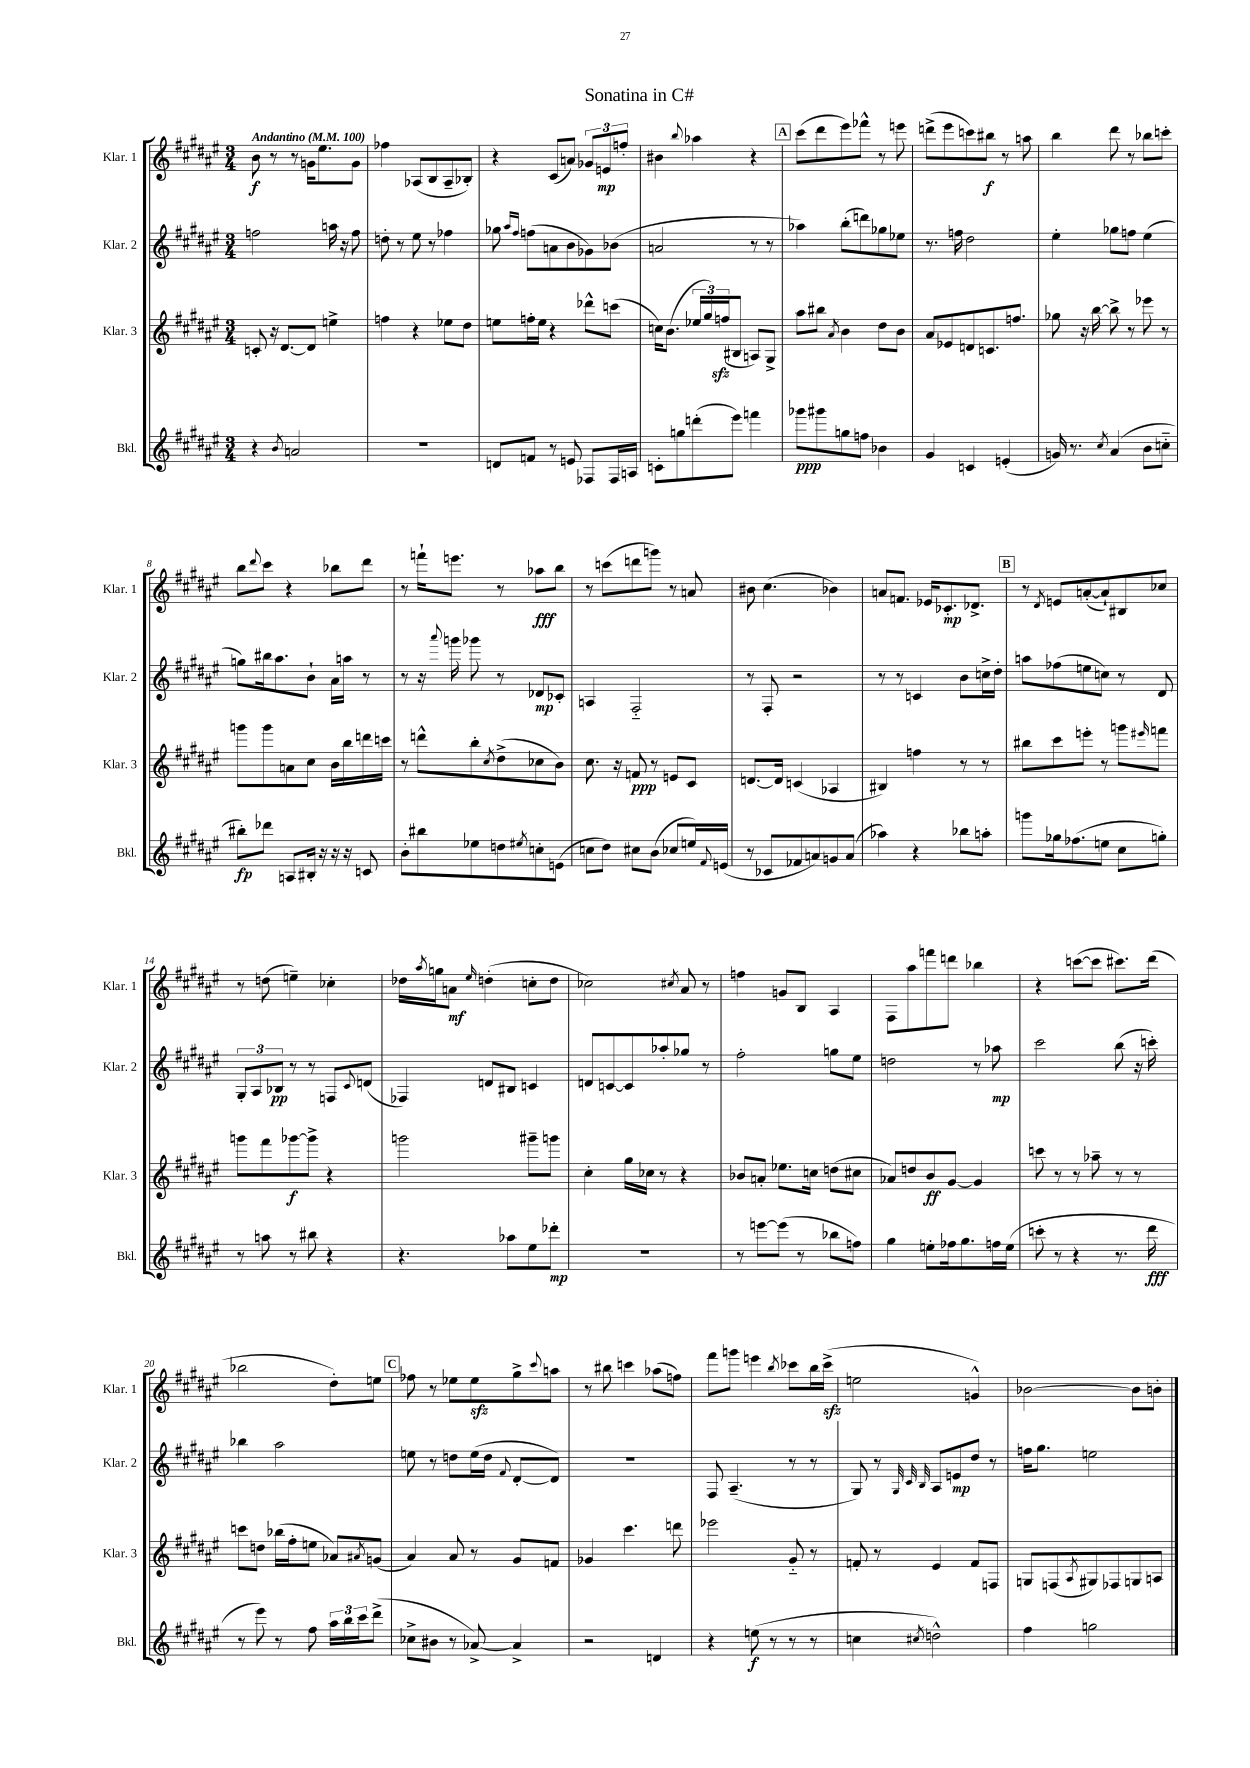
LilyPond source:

\header { title = "Sonatina in C#" }
<<
\new StaffGroup <<
\new Staff = "s0" \with { instrumentName = "Klar. 1" shortInstrumentName = "Klar. 1" } {
    \clef treble \key fis \major \numericTimeSignature \time 3/4 \tempo "Andantino" 4 = 100
    b'8\f r8 r8 g'16 eis''8. g'8 |
    fes''4 aes8( b8 aes8-- bes8-.) |
    r4 cis'8( a'8) \tuplet 3/2 { ges'8 e'8\mp f''8-. } |
    bis'4 \appoggiatura { b''8 } aes''4 r4 |
    \mark \markup { \box "A" } cis'''8( dis'''8 eis'''8) fes'''8-^ r8 e'''8 |
    d'''8->( eis'''8 c'''8) bis''8\f r8 a''8 |
    b''4 dis'''8 r8 bes''8 c'''8-. |
    b''8 \appoggiatura { dis'''8 } cis'''8 r4 bes''8 dis'''8 |
    r8 f'''16-! e'''8. r8 aes''8\fff b''8 |
    r8 c'''8( d'''8 g'''8) r8 a'8 |
    bis'8 cis''4.( bes'4) |
    a'8 f'8. ees'16 ces'8.-.\mp des'8.-> |
    \mark \markup { \box "B" } r8 \acciaccatura { dis'8 } e'8 a'8~-.( a'8-!) bis8 ces''8 |
    r8 d''8( e''4--) ces''4-. |
    des''16 \acciaccatura { ais''8 } g''16 a'8\mf \grace { eis''16 } d''4-.( c''8-. d''8 |
    ces''2) \acciaccatura { cis''8 } ais'8 r8 |
    f''4 g'8 b8 ais4 |
    fis8 ais''8 f'''8 d'''8 bes''4 |
    r4 c'''8~( c'''8 cis'''8.) dis'''16( |
    bes''2 dis''8-.) e''8 |
    \mark \markup { \box "C" } fes''8 r8 ees''8 ees''8\sfz gis''8-> \appoggiatura { cis'''8 } a''8 |
    r8 bis''8 c'''4 aes''8( f''8) |
    fis'''8 g'''8 e'''4 \acciaccatura { b''8 } ces'''8 b''16 ces'''16->\sfz( |
    e''2 g'4-^) |
    bes'2~ bes'8 b'8-. \bar "|." |
}
\new Staff = "s1" \with { instrumentName = "Klar. 2" shortInstrumentName = "Klar. 2" } {
    \clef treble \key fis \major \numericTimeSignature \time 3/4
    f''2 a''16 r16 f''8 |
    d''8-. r8 eis''8 r8 fes''4 |
    ges''8 \grace { ais''16 fis''16 } f''8( a'8 b'8 ges'8) bes'8( |
    a'2 r8 r8 |
    \mark \markup { \box "A" } aes''4) b''8-.( d'''8) ges''8 ees''8 |
    r8. f''16 dis''2 |
    eis''4-. ges''8 f''8 eis''4( |
    g''8) bis''16 ais''8. b'8-! ais'16 a''16 r8 |
    r8 r16 \appoggiatura { ais'''8 } g'''16 ges'''8 r8 des'8\mp ces'8-. |
    a4 fis2-_ |
    r8 fis8-. r2 |
    r8 r8 c'4 b'8 c''16-> dis''16-. |
    \mark \markup { \box "B" } a''8 fes''8( e''8 c''8) r8 dis'8 |
    \tuplet 3/2 { gis8-. ais8 bes8\pp } r8 r8 f8 \appoggiatura { cis'8 } d'8( |
    fes4) d'8 bis8 c'4 |
    d'8 c'8~ c'8 aes''8-. ges''8 r8 |
    fis''2-. g''8 eis''8 |
    d''2 r8 aes''8\mp |
    cis'''2 b''8( r16 c'''16-.) |
    bes''4 ais''2 |
    \mark \markup { \box "C" } e''8 r8 d''8 e''16( d''16 \appoggiatura { fis'8 } dis'8~-. dis'8) |
    R2. |
    fis8 ais4.--( r8 r8 |
    gis8) r8 \grace { gis32 cis'32 b32 } ais8 e'8\mp dis''8 r8 |
    f''16 gis''8. e''2 \bar "|." |
}
\new Staff = "s2" \with { instrumentName = "Klar. 3" shortInstrumentName = "Klar. 3" } {
    \clef treble \key fis \major \numericTimeSignature \time 3/4
    c'8-. r16 dis'8.~ dis'8 e''4-> |
    f''4 r4 ees''8 dis''8 |
    e''8 f''16-. e''16 r4 des'''8-^ c'''8( |
    c''16) b'8.( \tuplet 3/2 { ees''16 gis''16) f''16\sfz( } bis8 a8) gis8-> |
    \mark \markup { \box "A" } ais''8 bis''8 \acciaccatura { ais'8 } b'4 dis''8 b'8 |
    ais'8 ees'8 d'8 c'8. f''8. |
    ges''8 r16 b''16~ b''8-> r8 ees'''8 r8 |
    g'''8 g'''8 a'8 cis''8 b'16 b''16 d'''16 c'''16 |
    r8 d'''8-^ b''8-. \acciaccatura { cis''8 } dis''8->( ces''8 b'8) |
    cis''8. r16 f'8\ppp r8 e'8 cis'8 |
    d'8.~ d'16 c'4( aes4 |
    bis4) f''4 r8 r8 |
    \mark \markup { \box "B" } bis''8 cis'''8 e'''8-. r8 g'''8 \grace { eis'''16 } f'''8 |
    g'''8 fis'''8 ges'''8~\f ges'''8-> r4 |
    g'''2 gis'''8-- g'''8 |
    cis''4-. gis''16 ces''16 r8 r4 |
    bes'8 a'8-. ees''8. c''16 d''8( cis''8 |
    aes'8) d''8 b'8\ff gis'8~ gis'4 |
    c'''8 r8 r8 aes''8-- r8 r8 |
    c'''8 d''8 bes''16( fis''16-. e''8 aes'8) \acciaccatura { ais'8 } g'8( |
    \mark \markup { \box "C" } ais'4) ais'8 r8 gis'8 f'8 |
    ges'4 cis'''4. d'''8 |
    ees'''2 gis'8-_ r8 |
    f'8-. r8 eis'4 f'8 f8 |
    g8 f8( \acciaccatura { ais8 } gis8) fes8 g8 a8 \bar "|." |
}
\new Staff = "s3" \with { instrumentName = "Bkl." shortInstrumentName = "Bkl." } {
    \clef treble \key fis \major \numericTimeSignature \time 3/4
    r4 \acciaccatura { b'8 } a'2 |
    R2. |
    d'8 f'8 r8 e'8 fes8 fes16 a16 |
    c'8-. g''8 d'''8-.( eis'''8) f'''4 |
    \mark \markup { \box "A" } ges'''8\ppp gis'''8 g''8 f''8 bes'4 |
    gis'4 c'4 e'4-.( |
    g'16) r8. \acciaccatura { cis''8 } ais'4( b'8 c''8-_ |
    bis''8-.\fp) des'''8 a8 bis16-. r16 r16 r16 c'8 |
    b'8-. bis''8 ees''8 d''8 \acciaccatura { eis''8 } c''8-. e'8( |
    c''8 dis''8) cis''8 b'8( ces''8 e''16) \appoggiatura { fis'8 } e'16( |
    r8 ces'8 fes'8 a'8) g'8 a'8( |
    aes''4) r4 bes''8 a''8-. |
    \mark \markup { \box "B" } g'''8 ges''16 fes''8.( e''8 cis''8 g''8-.) |
    r8 a''8 r8 bis''8 r4 |
    r4. aes''8 eis''8 des'''8-.\mp |
    R2. |
    r8 e'''8~ e'''8( r8 bes''8 f''8) |
    gis''4 e''8-. fes''16 gis''8. f''16 e''16( |
    c'''8-. r8 r4 r8. dis'''16\fff |
    r8 eis'''8) r8 fis''8 \tuplet 3/2 { ais''16 b''16 cis'''16 } dis'''8->( |
    \mark \markup { \box "C" } ces''8-> bis'8 r8 aes'8~->) aes'4-> |
    r2 d'4 |
    r4 e''8\f( r8 r8 r8 |
    c''4 \acciaccatura { cis''8 } d''2-^) |
    fis''4 g''2 \bar "|." |
}
>>
>>
